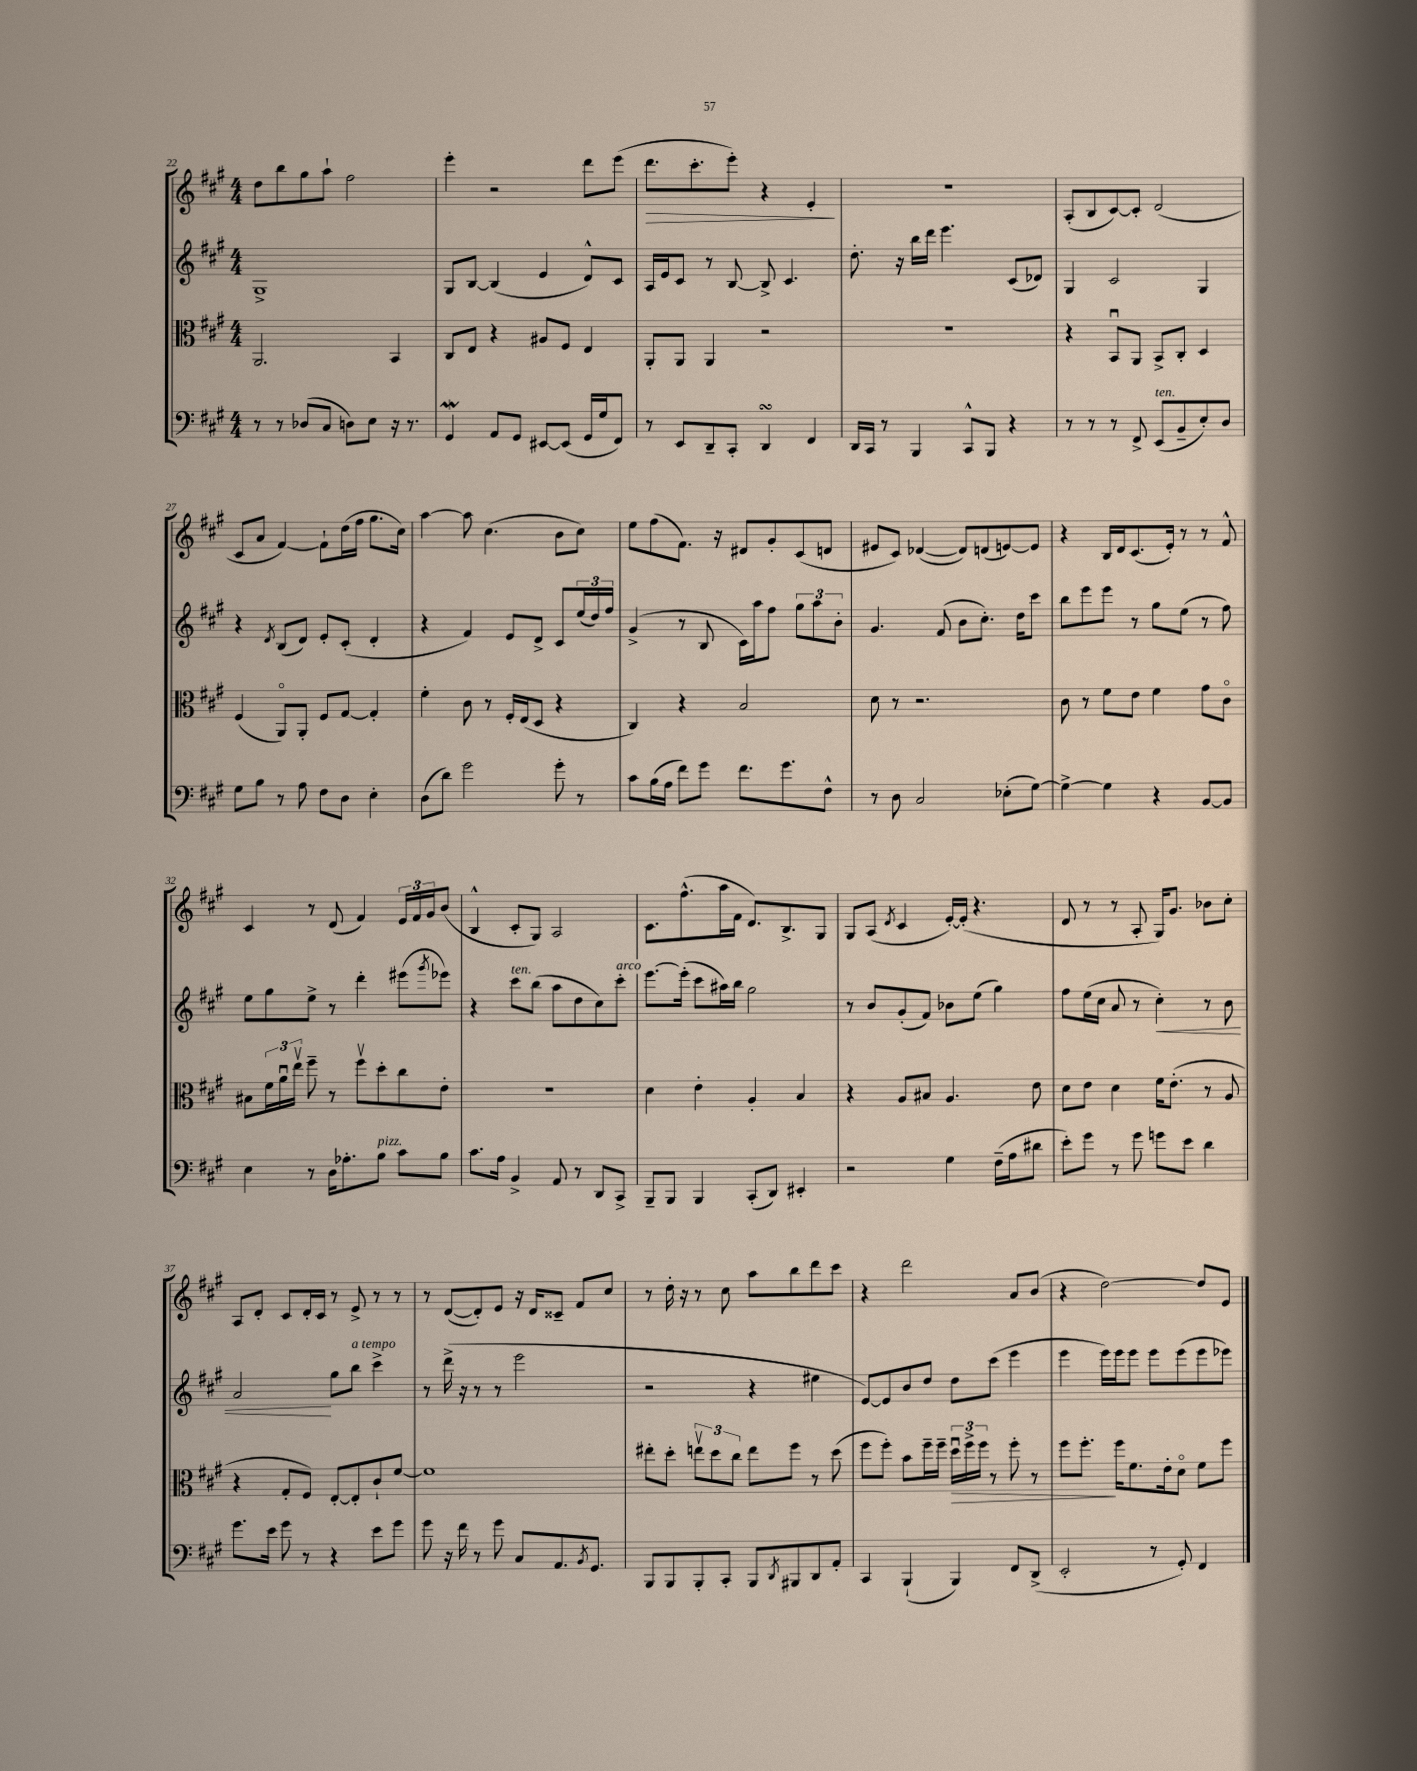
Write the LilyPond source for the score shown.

<<
\new StaffGroup <<
\new Staff = "s0" {
    \clef treble \key a \major \numericTimeSignature \time 4/4
    d''8 b''8 gis''8 a''8-! fis''2 |
    e'''4-. r2 d'''8 e'''8( |
    d'''8.\> cis'''8.-. e'''8-.) r4 e'4-.\! |
    R1 |
    a8-.( b8 cis'8~) cis'8-. d'2( |
    cis'8 a'8 fis'4~) fis'8-! d''16( fis''16 gis''8. cis''16) |
    a''4~ a''8 cis''4.( b'8 cis''8) |
    e''8 fis''8( fis'8.) r16 dis'8 gis'8-. cis'8( d'8 |
    eis'8 cis'8) des'4~( des'8) d'8( e'8~) e'8 |
    r4 b16 d'16 cis'8.( e'16-.) r8 r8 fis'8-^ |
    cis'4 r8 d'8( fis'4) \tuplet 3/2 { e'16 fis'16 gis'16 } b'8( |
    b4-^ cis'8-. gis8) a2 |
    cis'8. fis''8.-^( a''16 fis'16 d'8.) b8.-> gis8 |
    gis8 a8( \acciaccatura { d'8 } cis'4 e'16~-.) e'16-.( r4. |
    d'8 r8 r8 a8-. gis16) gis'8. bes'8 cis''8-. |
    a8 d'8-. cis'8 d'16-. cis'16 r8 e'8-> r8 r8 |
    r8 d'8~( d'8-.) e'8 r16 d'16 cisis'8-- fis'8 cis''8 |
    r8 d''16-. r16 r8 cis''8 a''8 b''8 d'''8 cis'''8 |
    r4 d'''2 a'8 b'8( |
    r4 d''2~) d''8 e'8 \bar "|." |
}
\new Staff = "s1" {
    \clef treble \key a \major \numericTimeSignature \time 4/4
    gis1-> |
    gis8 b8~ b4( e'4 d'8-^) cis'8 |
    a16 e'16 cis'8 r8 b8~ b8-> cis'4. |
    d''8.-. r16 b''16 d'''16 e'''4. cis'8( des'8) |
    gis4 cis'2 gis4 |
    r4 \acciaccatura { d'8 } b8( d'8) e'8-. cis'8-.( d'4-. |
    r4 fis'4) e'8 d'8-> cis'8 \tuplet 3/2 { e''16( d''16) fis''16 } |
    gis'4->( r8 b8 cis'16) a''16 fis''8 \tuplet 3/2 { gis''8 a''8 b'8-. } |
    gis'4. fis'8( b'8 cis''8.-.) d''16 cis'''8 |
    b''8 e'''8 e'''8 r8 gis''8 e''8( r8 fis''8) |
    e''8 gis''8 e''8-> r8 d'''4-. eis'''8( \acciaccatura { gis'''8 } ees'''8) |
    r4 cis'''8^\markup { \italic "ten." } b''8( a''8 d''8 cis''8) cis'''8-.^\markup { \italic "arco" } |
    e'''8.~ e'''16-.( cis'''8 ais''16) b''16 gis''2 |
    r8 b'8 gis'8-.( fis'8) bes'8 e''8( gis''4) |
    fis''8 e''16( cis''16 a'8 r8 cis''4-.\<) r8 b'8 |
    a'2\! gis''8 b''8^\markup { \italic "a tempo" } cis'''4-> |
    r8 d'''16->( r16 r8 r8 e'''2 |
    r2 r4 eis''4 |
    e'8~) e'8 b'8 d''8 d''8 cis'''8( e'''4 |
    e'''4 e'''16) e'''16 e'''8 e'''8 e'''8( e'''8 ees'''8) \bar "|." |
}
\new Staff = "s2" {
    \clef alto \key a \major \numericTimeSignature \time 4/4
    a,2. b,4 |
    cis8 e8 r4 ais8 fis8 e4 |
    a,8-. a,8 a,4 r2 |
    R1 |
    r4 b,8\downbow a,8 b,8-> cis8-. d4 |
    fis4( a,8\flageolet) a,8-. fis8 gis8~ gis4-. |
    fis'4-. cis'8 r8 fis16-. e16( d8 r4 |
    cis4) r4 b2 |
    d'8 r8 r2. |
    cis'8 r8 fis'8 e'8 fis'4 gis'8 cis'8\flageolet |
    bis8 \tuplet 3/2 { fis'16 a'16\downbow e''16\upbow } fis''8-- r8 fis''8\upbow d''8-. cis''8 e'8-. |
    R1 |
    d'4 e'4-. a4-. b4 |
    r4 a8 bis8 a4. e'8 |
    d'8 e'8 d'4 fis'16 e'8.-.( r8 a8 |
    r4 gis8-. fis8) e8~-. e8-. cis'8-! fis'8~ |
    fis'1 |
    eis''8-. d''8-. \tuplet 3/2 { e''8\upbow d''8 cis''8 } e''8 fis''8 r8 d''8( |
    fis''8 fis''8-.) b'8 fis''16-- fis''16-- \tuplet 3/2 { d''16\downbow\> fis''16-> fis''16 } r8 fis''8-. r8 |
    fis''8 fis''8.-.\! fis''16 fis'8. e'16-. d'8\flageolet fis'8 fis''8 \bar "|." |
}
\new Staff = "s3" {
    \clef bass \key a \major \numericTimeSignature \time 4/4
    r8 r8 des8( cis8 d8) e8 r16 r8. |
    gis,4\mordent a,8 gis,8 eis,8~ eis,8( gis,16 gis16 fis,8) |
    r8 e,8 d,8-- cis,8-. d,4\turn fis,4 |
    d,16 cis,16 r8 b,,4 cis,8-^ b,,8 r4 |
    r8 r8 r8 fis,8-> e,8^\markup { \italic "ten." }( b,8-- e8-.) d8 |
    gis8 b8 r8 a8 fis8 d8 e4-. |
    d8( d'8) gis'2 gis'8-. r8 |
    cis'8 b16( a16 fis'8) gis'8 fis'8. gis'8. fis8-^ |
    r8 d8 cis2 ees8-.( gis8~) |
    gis4~-> gis4 r4 b,8~ b,8 |
    e4 r8 d16 aes8.-. b8^\markup { \italic "pizz." } cis'8 b8 |
    cis'8. a16 b,4-> a,8 r8 d,8 cis,8-> |
    b,,8-- b,,8 b,,4 cis,8-.( d,8) eis,4-. |
    r2 gis4 fis16--( a16 dis'8 |
    e'8-.) gis'8 r8 gis'8 g'8 e'8 d'4 |
    gis'8. e'16 gis'8 r8 r4 e'8 gis'8 |
    gis'8 r16 fis'16 r8 gis'8 cis8 a,8. \acciaccatura { b,8 } gis,8. |
    b,,8 b,,8 b,,8-. cis,8-. b,,8 \acciaccatura { d,8 } bis,,8 d,8 a,8-. |
    cis,4 b,,4-!( b,,4) fis,8 d,8->( |
    e,2-. r8 gis,8-.) fis,4 \bar "|." |
}
>>
>>
\layout { \context { \Score currentBarNumber = #22 } }
